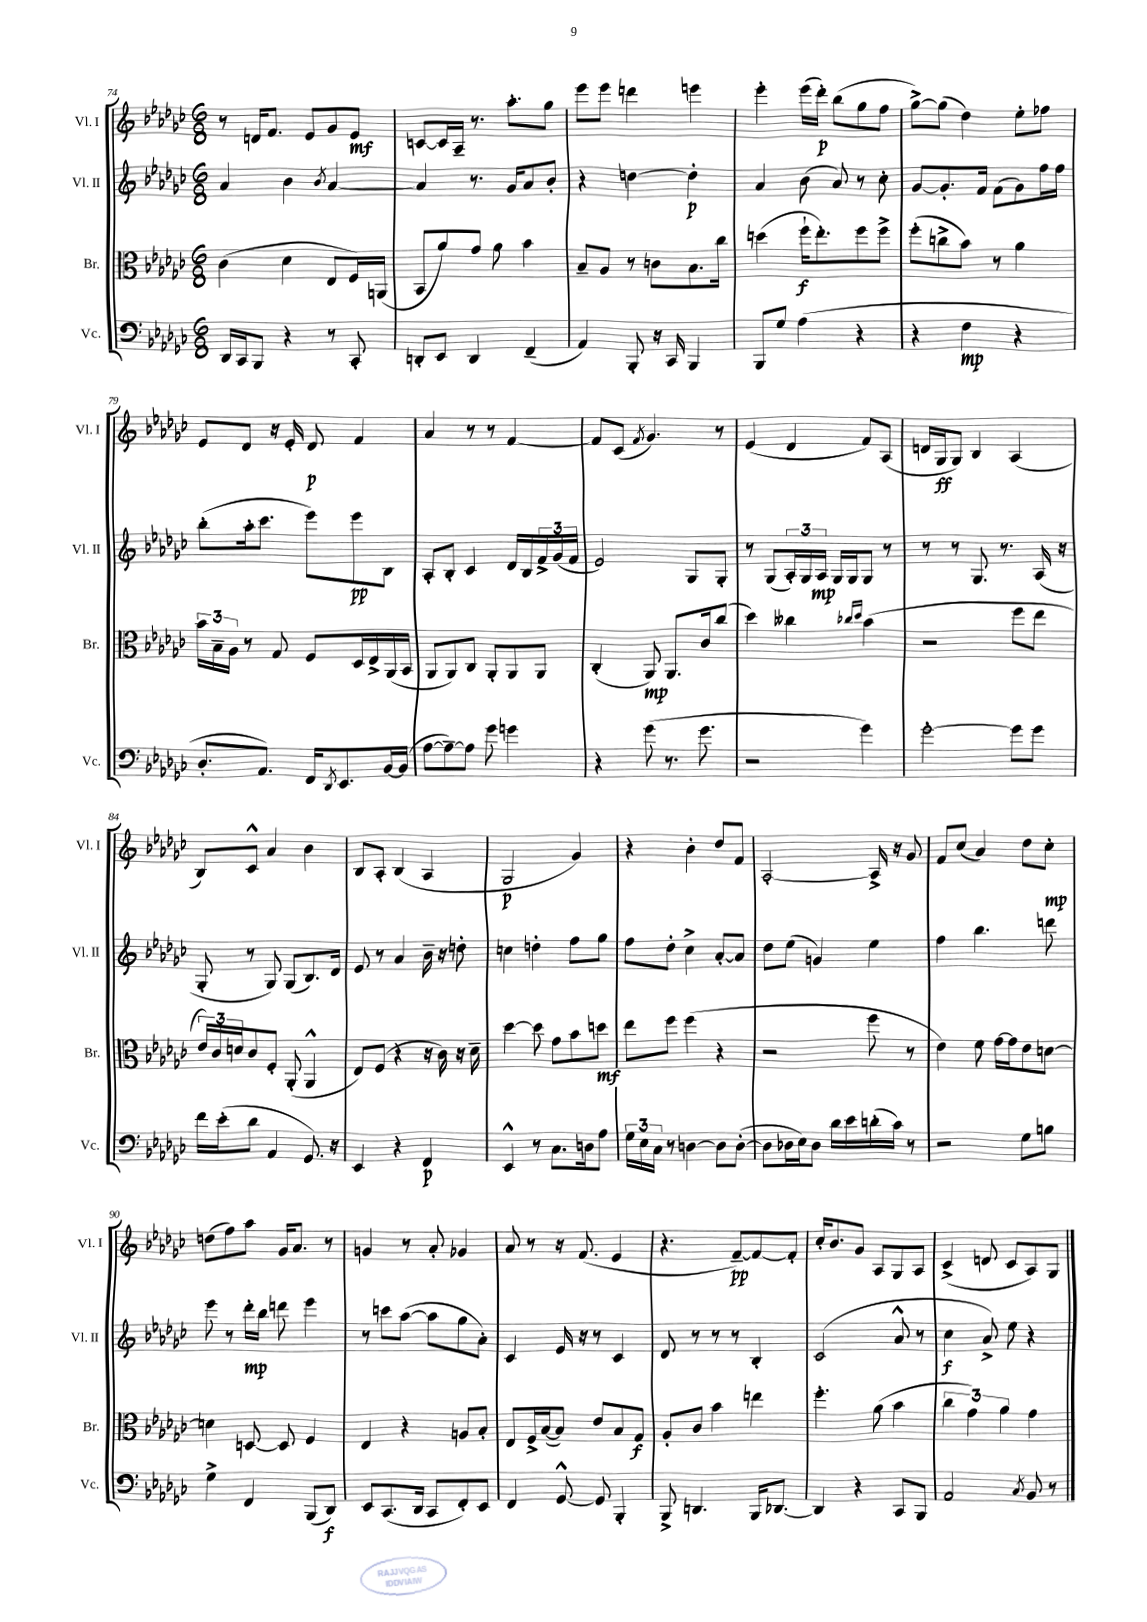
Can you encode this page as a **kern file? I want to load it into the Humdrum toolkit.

**kern	**kern	**kern	**kern
*staff4	*staff3	*staff2	*staff1
*clefF4	*clefC3	*clefG2	*clefG2
*k[b-e-a-d-g-c-]	*k[b-e-a-d-g-c-]	*k[b-e-a-d-g-c-]	*k[b-e-a-d-g-c-]
*M6/8	*M6/8	*M6/8	*M6/8
16DD-	(4c-	4a-	8r
16CC-	.	.	.
8BBB-	.	.	16d
.	.	.	8.f
4r	4d-	4b-	.
.	.	.	8e-
.	.	8qb-	.
8r	8E-	[4a-	8g-
8CC-'	16F)	.	8e-
.	(16AA	.	.
=	=	=	=
8DD'	8BB-	4a-]	[8c
8EE-	8a-)	.	16c]
.	.	.	16A-~
4DD	8g-	8.r	8.r
.	8a-	.	.
.	.	16g-	8.aa-'
(4FF~	4b-	8a-	.
.	.	8b-'	8gg-
=	=	=	=
4AA-)	8B-~	4r	8eee-
.	8A-	.	8eee-
8BBB-'	8r	[4dd	4ddd
16r	8c	.	.
16CC-	.	.	.
4BBB-	8.B-	4dd']	4eee
.	16cc-	.	.
=	=	=	=
8BBB-	(4dd	4a-	4eee-'
8G-	.	.	.
(4A-	16ff`	(8b-	(16eee-
.	8.ee-')	.	16ddd-')
.	.	8a-)	(8bb-
4r	8ff	8r	8gg-
.	8ff^	8cc-'	8ff
=	=	=	=
4r	(8ff'	[8g-	[8gg-^)
.	8cc^	8.g-']	(8gg-]
4F	8b-)	.	4dd-)
.	.	16f	.
.	8r	(8f	.
4r	4a-	8g-)	8ee-'
.	.	16ff	8ff-
.	.	16ff	.
=	=	=	=
8.D-'	24b-	(8bb-'	8e-
.	24B-~	.	.
.	24A-	.	.
.	8r	16aa-'	8d-
8.AA-)	.	8.ccc-	.
.	8G-	.	16r
.	.	.	16e-'
16FF	8F	8eee-)	8d-
8qDD-	.	.	.
8.EE-	.	.	.
.	16D-	8eee-	4f
.	16E-^	.	.
[16BB-	(16AA-	8B-	.
(16BB-]	16BB-	.	.
=	=	=	=
[8A-	8AA-	8A-'	4a-
8A-~_)	8AA-)	8B-'	.
8A-]	8C-	4c-	8r
8g-	8AA-'	.	8r
4g	8AA-	16d-	[4f
.	.	16B-	.
.	8AA-	24f^	.
.	.	(24g-	.
.	.	24f	.
=	=	=	=
4r	(4C-'	2e-)	8f]
.	.	.	(8c-
.	.	.	8qf
(8g-	8AA-)	.	4.g-)
8.r	8.AA-	.	.
.	.	8G-	.
8.g-	16c-	.	.
.	(8cc-	8G-'	8r
=	=	=	=
2r	4dd-)	8r	(4e-
.	.	(8G-	.
.	4cc--	24A-')	4d-
.	.	24G-	.
.	.	24A-	.
.	.	16G-	.
.	.	16G-	.
.	16qqcc-	.	.
.	16qqdd-	.	.
4g-)	(4b-	8G-	8f)
.	.	8r	(8A-
=	=	=	=
[2g-'	2r	8r	16d
.	.	.	16G-
.	.	8r	8G-)
.	.	8.G-	4B-
.	.	8.r	.
8g-]	8ff	.	(4A-
8g-	8ee-	(16A-	.
.	.	16r	.
=	=	=	=
16f	24e-)	8G-'	8B-)
.	24c-	.	.
(16e-'	.	.	.
.	24d	.	.
8d-	8c-	8r	8c-^^
4AA-	8F'	8G-)	4a-
.	(8AA-'	(8G-	.
8.GG-)	4AA-^^	8.B-)	4b-
16r	.	16d-	.
=	=	=	=
4EE-	8E-)	8e-	8B-
.	(8F	8r	8A-'
4r	4r	4a-	(4B-
4FF	16r	16b-~	4A-
.	16c-)	16r	.
.	16r	8dd'	.
.	16d-~	.	.
=	=	=	=
4EE-^^	[4dd-	4cc	2G-
8r	8dd-]	4dd'	.
8.C-	8g-	.	.
.	8b-	8ff	4g-)
16D	.	.	.
8A-	8dd	8gg-	.
=	=	=	=
24G-	8ee-	8ff	4r
24E-	.	.	.
24C-	.	.	.
8r	8ff	8dd-'	.
[4D	(4ff	4cc-^	4b-'
8D]	4r	[8a-'	8dd-
([8D'	.	8a-]	8f
=	=	=	=
8D]	2r	8dd-	[2A-'
16D-	.	(8ee-	.
16E-)	.	.	.
8D-	.	4g)	.
16d-	.	.	.
16e-	.	.	.
(16d'	8ff	4ee-	16A-^]
16c-)	.	.	16r
8r	8r	.	8g-
=	=	=	=
2r	4e-)	4ff	8f
.	.	.	(8cc-
.	8f	4.bb-	4a-)
.	[16g-	.	.
.	16g-]	.	.
8G-	8e-	.	8dd-
8B	[8d	8ddd	8cc-'
=	=	=	=
4G-^	4d]	8eee-	(8dd
.	.	8r	8ff)
4FF	[8D	16ddd-'	8aa-
.	.	16bb-	.
.	8D]	8ddd	16g-
.	.	.	8.a-
(8BBB-	4F	4eee-	.
8DD-)	.	.	8r
=	=	=	=
8EE-	4E-	8r	4g
(8.CC-	.	8ccc	.
.	4r	([8aa-	8r
16DD-	.	.	.
8CC-	.	8aa-]	8a-'
8FF')	8A	8gg-	4g-
8EE-	8B-'	8a-')	.
=	=	=	=
4FF	8E-	4c-	8a-
.	16F^	.	8r
.	([16B-	.	.
[8GG-^^	8B-])	16e-	16r
.	.	16r	(8.f
8GG-]	8e-	8r	.
4BBB-'	8B-	4c-	4e-
.	8G-	.	.
=	=	=	=
8BBB-^	8A-'	8d-	4.r
4.DD	8c-	8r	.
.	4b-	8r	.
.	.	8r	[8f~)
16BBB-	4ee	4B-'	8f_
[8.DD-	.	.	.
.	.	.	8f']
=	=	=	=
4DD-]	4.ff'	(2c-	16cc-'
.	.	.	8.b-
4r	.	.	8g-
.	(8a-	.	8A-
8CC-	4b-	8a-^^	8G-
8BBB-	.	8r	8A-
=	=	=	=
2AA-	6cc-	4cc-	(4c-^
.	6g-)	.	.
.	.	8a-^)	8d
.	6a-	.	.
.	.	8ee-	8c-
8qC-	.	.	.
8BB-	4g-	4r	8A-)
8r	.	.	8G-
==	==	==	==
*-	*-	*-	*-
